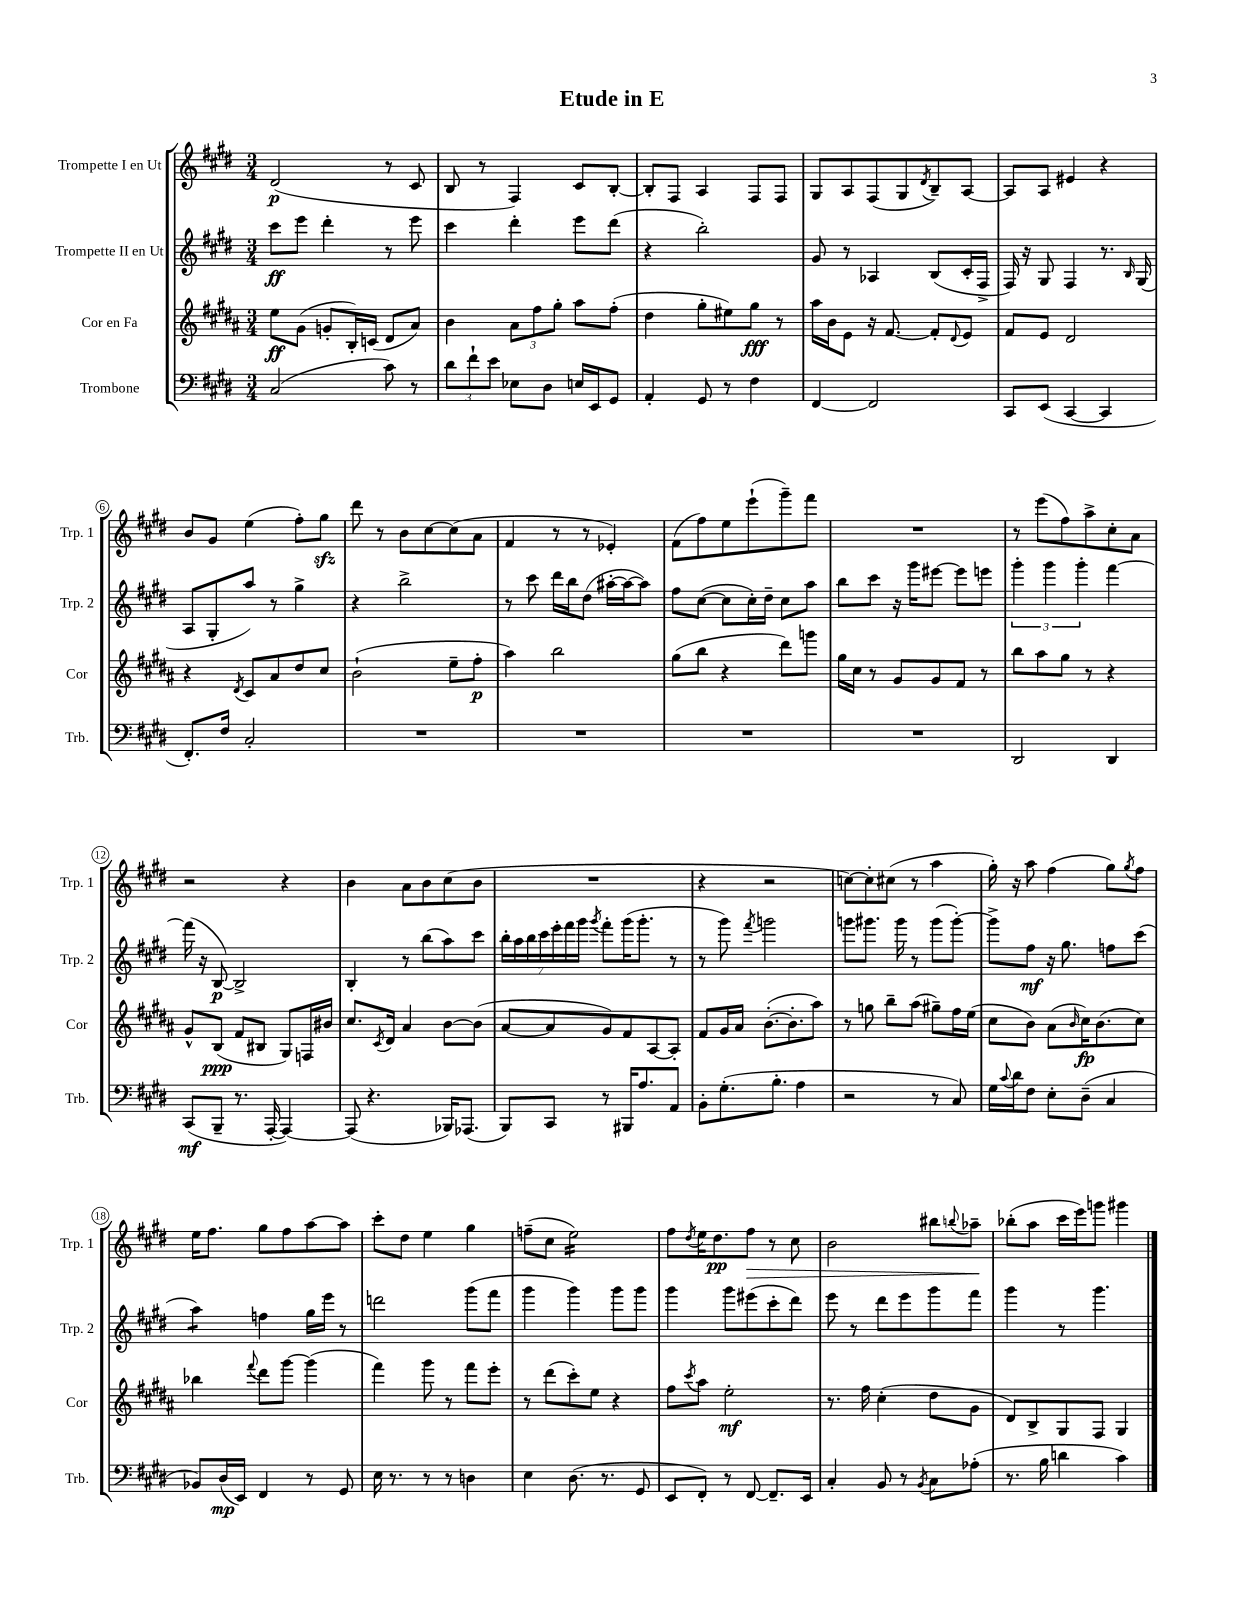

**kern	**kern	**kern	**kern
*staff4	*staff3	*staff2	*staff1
*clefF4	*clefG2	*clefG2	*clefG2
*k[f#c#g#d#]	*k[f#c#g#d#a#]	*k[f#c#g#d#]	*k[f#c#g#d#]
*M3/4	*M3/4	*M3/4	*M3/4
(2C#/	8ee\L	8ccc#\L	(2d#/
.	(8g#\J	8eee\J	.
.	8g'/L	4ddd#'\	.
.	16B'/L)	.	.
.	(16c/JJ	.	.
8c#\)	8d#/L	8r	8r
8r	8a#/J)	8eee\	8c#/
=	=	=	=
12d#\L	4b\	4ccc#\	8B/
12f#`\	.	.	.
.	.	.	8r
12e\J	.	.	.
8E-\L	12a#\L	4ddd#'\	4F#/)
.	12ff#\	.	.
8D#\J	.	.	.
.	12gg#'\J	.	.
16E/LL	8aa#\L	8eee\L	8c#/L
16EE/J	.	.	.
8GG#/J	(8ff#'\J	(8ddd#\J	[8B'/J
=	=	=	=
4AA'/	4dd#\	4r	8B'/]L
.	.	.	8F#/J
8GG#/	8gg#'\L	2bb'\)	4A/
8r	8ee#\)	.	.
4F#\	8gg#\J	.	8F#/L
.	8r	.	8F#/J
=	=	=	=
[4FF#/	16aa#\LL	8g#/	8G#/L
.	16b\J	.	.
.	8e\J	8r	8A/
2FF#/]	16r	4A-/	(8F#/
.	[8.f#/	.	.
.	.	.	8G#/
.	.	.	8qd#/
.	8f#'/]L	(8B/L	8B~/)
.	8qqd#/	.	.
.	8e/J	16c#'/L	[8A/J
.	.	16F#^/JJ	.
=	=	=	=
8CC#/L	8f#/L	16F#/)	8A/]L
.	.	16r	.
(8EE/J	8e/J	8G#/	8A/J
[4CC#/	2d#/	4F#/	4e#/
4CC#/]	.	8.r	4r
.	.	16qqB/	.
.	.	(16G#/	.
=	=	=	=
8.FF#'/L)	4r	8A/L	8b/L
.	.	8G#'/	8g#/J
16F#/Jk	.	.	.
.	8qd#/	.	.
2C#'/	8c#/L	8aa/J)	(4ee\
.	8a#/	8r	.
.	8dd#/	4gg#^\	8ff#'\L)
.	8cc#/J	.	8gg#\J
=	=	=	=
2.r	(2b`\	4r	8ddd#\
.	.	.	8r
.	.	2bb^\	8b\L
.	.	.	[8cc#\
.	8ee~\L	.	(8cc#\]
.	8ff#'\J	.	8a\J
=	=	=	=
2.r	4aa#\)	8r	4f#/
.	.	8ccc#\	.
.	2bb\	16ddd#\LL	8r
.	.	16bb\J	.
.	.	(8dd#\J	8r
.	.	[16aa#'\LL	4e-'/)
.	.	16aa#\_J	.
.	.	8aa#\]J)	.
=	=	=	=
2.r	(8gg#\L	8ff#\L	(8f#\L
.	8bb\J	([8cc#\J	8ff#\)
.	4r	8cc#\]L	8ee\
.	.	16cc#'\L)	(8eee`\
.	.	16dd#~\JJ	.
.	8ddd#\L)	8cc#\L	8ggg#~\)
.	8ggg\J	8aa\J	8fff#\J
=	=	=	=
2.r	16gg#\LL	8bb\L	2.r
.	16cc#\JJ	.	.
.	8r	8ccc#\J	.
.	8g#/L	16r	.
.	.	16ggg#\LK	.
.	8g#/	[8eee#\J	.
.	8f#/J	8eee#\]L	.
.	8r	8eee\J	.
=	=	=	=
2DD#/	8bb\L	6ggg#'\	8r
.	8aa#\	.	(8eee\L
.	.	6ggg#\	.
.	8gg#\J	.	8ff#\)
.	.	6ggg#'\	.
.	8r	.	8aa^\
4DD#/	4r	[4fff#\	8cc#'\
.	.	.	8a\J
=	=	=	=
(8CC#/L	8g#^^/L	(16fff#\]	2r
.	.	16r	.
8BBB~/J	(8B/J	[8B/)	.
8.r	8f#/L	2B^/]	.
.	8B#/J	.	.
[16AAA'/	.	.	.
4AAA/_)	8G#/L)	.	4r
.	16F/L	.	.
.	16b#/JJ	.	.
=	=	=	=
(8AAA/]	8.cc#/L	4B'/	4b\
4.r	.	.	.
.	8qc#/	.	.
.	16d#/Jk	.	.
.	4a#/	8r	8a\L
.	.	(8bb\L	8b\
16BBB-/LK)	[8b\L	8aa\)	(8cc#\
(8.AAA-/J	.	.	.
.	(8b\]J	8ccc#\J	8b\J
=	=	=	=
8BBB/L)	[8a#/L	28bb'\LL	2.r
.	.	28aa\	.
.	.	28bb\	.
.	.	28ccc#\	.
8CC#/J	8a#/]	.	.
.	.	28eee'\	.
.	.	28fff#\	.
.	.	28ggg#\JJ	.
.	.	8qggg#/	.
8r	8g#/)	8fff#'\L	.
16BBB#/LK	8f#/	(16ggg#\K	.
8.A/	.	8.ggg#'\J	.
.	[8A#/	.	.
8AA/J	8A#'/]J	8r	.
=	=	=	=
8BB'\L	8f#/L	8r	4r
(8.G#'\	16g#/L	8ggg#\)	.
.	16a#/JJ	.	.
.	.	8qfff#/	.
.	([8.b'\L	2ggg\	2r
8.B'\J	.	.	.
.	8.b'\]	.	.
4A\	.	.	.
.	8aa#\J)	.	.
=	=	=	=
2r	8r	8ggg\L	[8cc\L)
.	8gg\	8.ggg#\J	8cc'\]
.	8bb~\L	.	(8cc#\J
.	.	16ggg#\	.
.	(8aa#\J	8r	8r
8r	8gg#~\L)	(8ggg#\L	4aa\
8C#/)	16ff#\L	[8ggg#'\J)	.
.	(16ee\JJ	.	.
=	=	=	=
16G#\LL	8cc#\L	8ggg#^\]L	16gg#'\)
8qqc#/	.	.	.
16d#\J	.	.	16r
8F#\J	8b\J)	8ff#\J	8aa\
8E'\L	(8a#\L	16r	(4ff#\
.	.	8.gg#\	.
.	16qqb/	.	.
(8D#~\J	16cc#\K)	.	.
.	(8.b\	.	.
4C#/	.	8ff\L	8gg#\L)
.	.	.	8qgg#/
.	8cc#\J)	(8ccc#\J	8ff#\J
=	=	=	=
8BB-/L)	4bb-\	4aa\)	16ee\LK
.	.	.	8.ff#\J
(16D#/L	.	.	.
16EE/JJ)	.	.	.
.	8qqfff#/	.	.
4FF#/	8ddd#\L	4ff\	8gg#\L
.	[8ggg#\J	.	8ff#\
8r	(4ggg#\]	16gg#\LL	[8aa\
.	.	16eee\JJ	.
8GG#/	.	8r	8aa\]J
=	=	=	=
16E\	4fff#\)	2ddd\	8ccc#'\L
8.r	.	.	.
.	.	.	8dd#\J
8r	8ggg#\	.	4ee\
8r	8r	.	.
4D\	8fff#\L	(8ggg#\L	4gg#\
.	8eee'\J	8fff#\J	.
=	=	=	=
4E\	8r	4ggg#\	(8ff~\L
.	(8ddd#\L	.	8cc#\J
(8.D#\	8ccc#'\)	4ggg#\)	2ee\)
.	8ee\J	.	.
8.r	.	.	.
.	4r	8ggg#\L	.
8GG#/	.	8ggg#\J	.
=	=	=	=
8EE/L	8ff#\L	4ggg#\	8ff#\L
.	8qccc#/	.	8qdd#/
8FF#'/J)	8aa#\J	.	16ee\K
.	.	.	8.dd#\
8r	2ee'\	8ggg#\L	.
[8FF#/	.	(8eee#\	8ff#\J
8.FF#~/]L	.	8ccc#'\	8r
.	.	8ddd#\J)	8cc#\
16EE/Jk	.	.	.
=	=	=	=
4C#'/	8.r	8eee\	2b\
.	.	8r	.
.	16ff#\	.	.
8BB/	(4cc#'\	8ddd#\L	.
8r	.	8eee\	.
8qBB/	.	.	.
8C#\L	8dd#\L	8ggg#\	8bb#\L
.	.	.	8qqbb/
(8A-'\J	8g#\J	8fff#\J	8aa-~\J
=	=	=	=
8.r	8d#/L)	4ggg#\	(8bb-'\L
.	8B^/	.	8aa\J
16B\	.	.	.
4d\	8G#/	8r	16ccc#\LL
.	.	.	16eee\J)
.	8F#/J	4.ggg#\	8ggg\J
4c#\)	4G#/	.	4ggg#\
==	==	==	==
*-	*-	*-	*-
